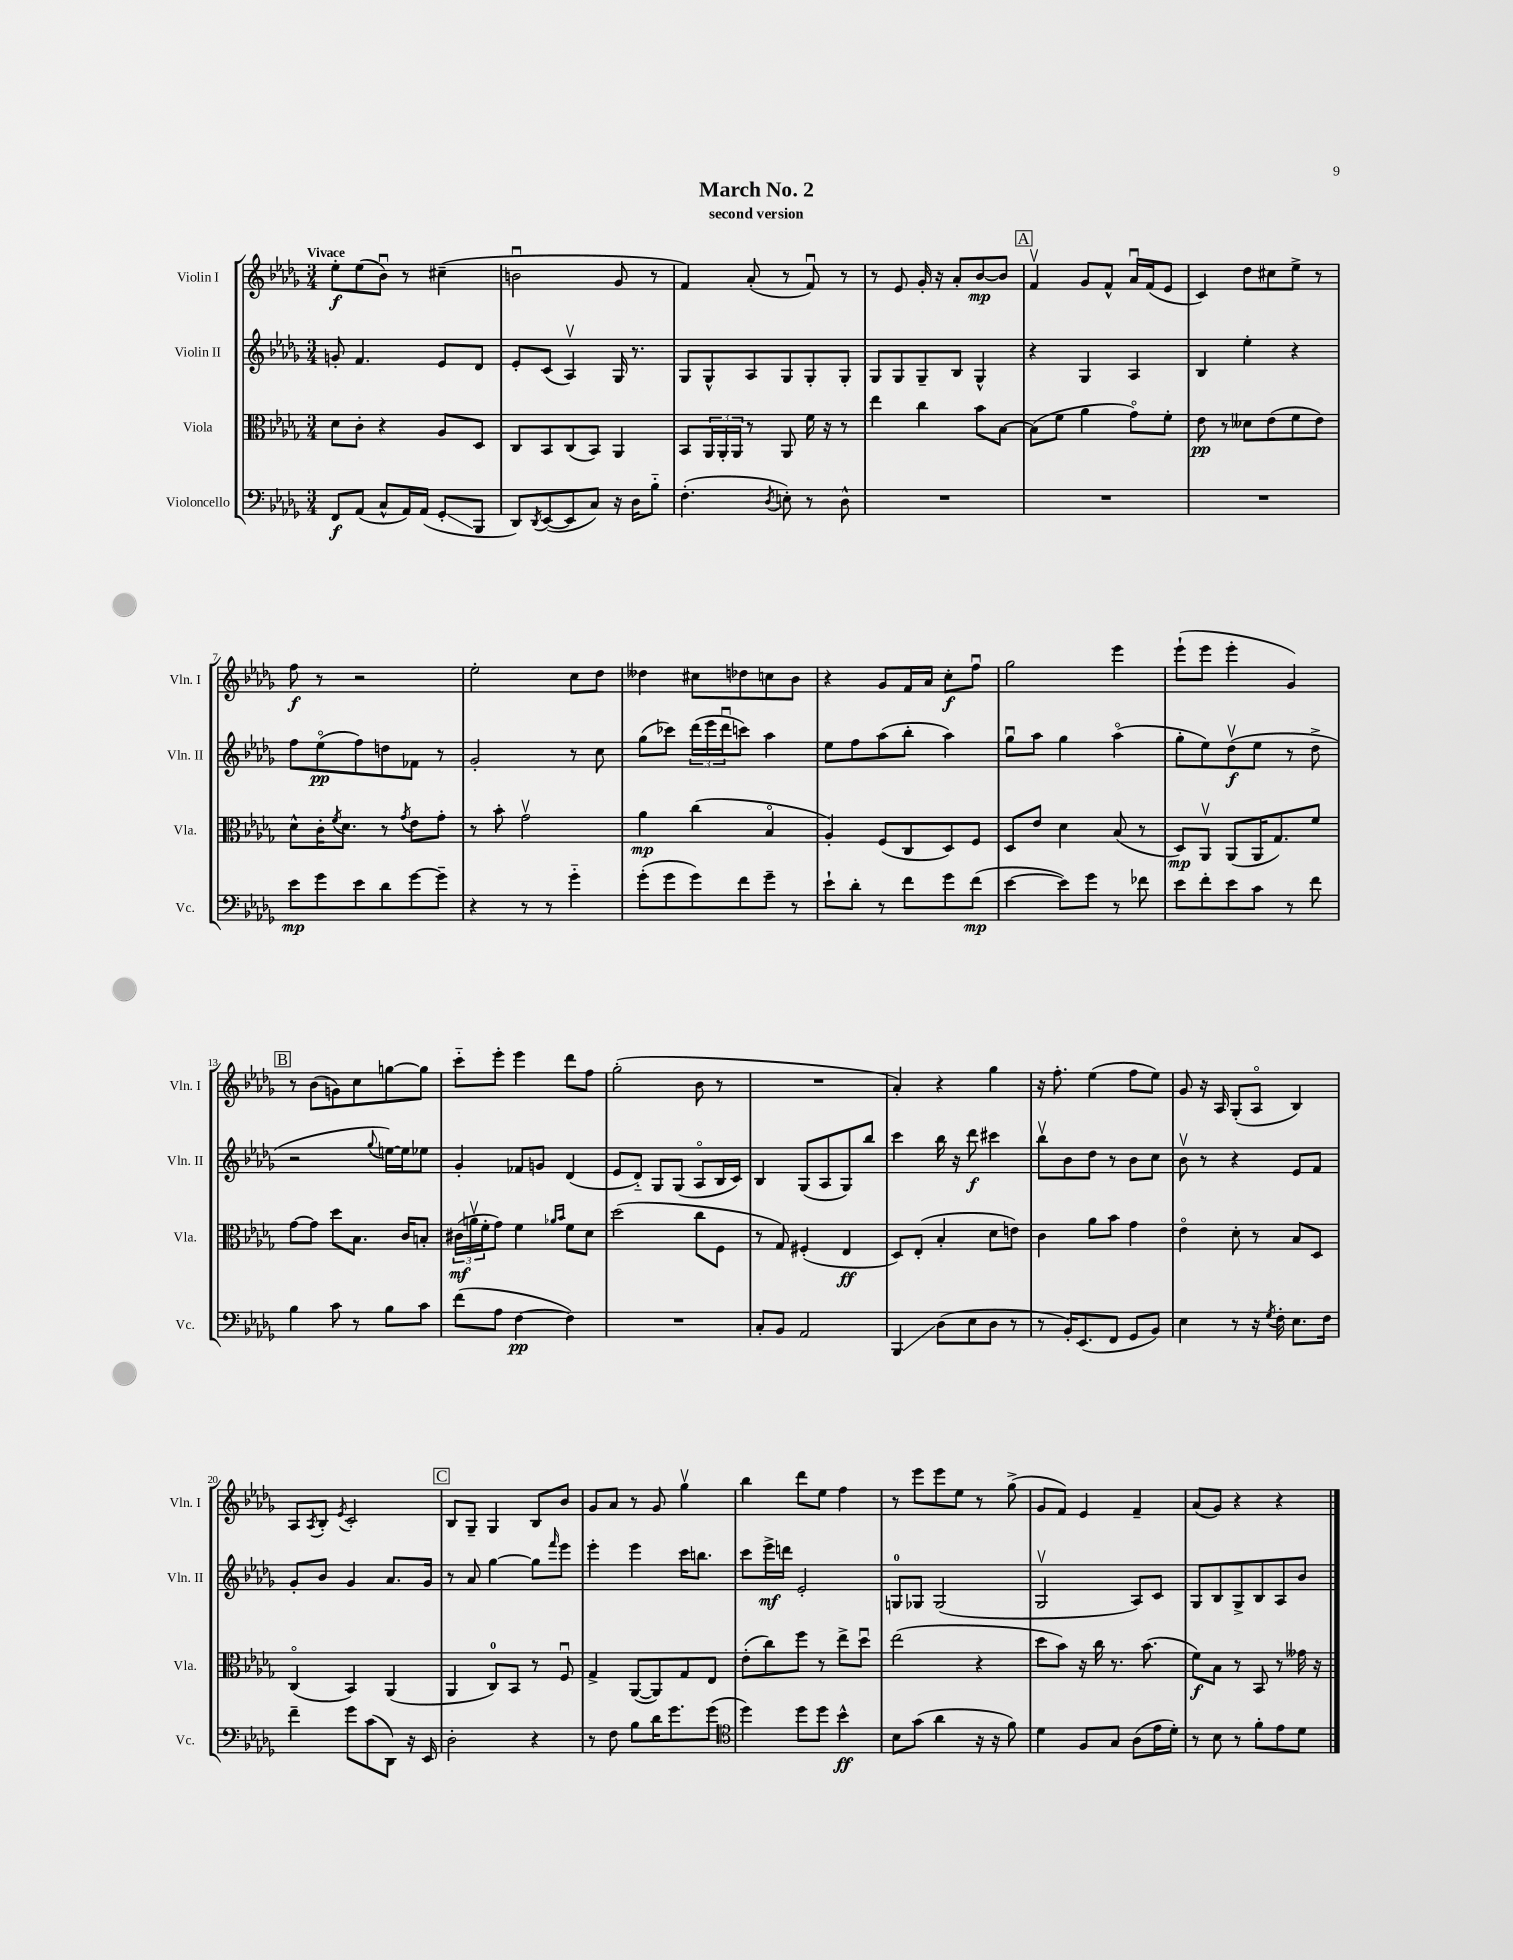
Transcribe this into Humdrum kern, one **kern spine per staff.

**kern	**kern	**kern	**kern
*staff4	*staff3	*staff2	*staff1
*clefF4	*clefC3	*clefG2	*clefG2
*k[b-e-a-d-g-]	*k[b-e-a-d-g-]	*k[b-e-a-d-g-]	*k[b-e-a-d-g-]
*M3/4	*M3/4	*M3/4	*M3/4
8FF	8d-	8g'	8ee-'
(8AA-	8c'	4.f	(8ee-
8C^^	4r	.	8b-u)
16AA-)	.	.	8r
(16AA-	.	.	.
8GG-'	8A-	8e-	(4cc#~
8BBB-	8D-	8d-	.
=	=	=	=
8DD-)	8C	8e-'	2bu
8qDD-	.	.	.
([8EE-	8BB-	(8c	.
8EE-]	(8C	4A-v)	.
8C)	8BB-)	.	.
16r	4AA-	16G-	8g-
16D-	.	8.r	.
8B-'~	.	.	8r
=	=	=	=
(4.F'	8BB-	8G-	4f)
.	24AA-	8G-^^	.
.	24AA-'	.	.
.	24AA-	.	.
.	8r	8A-	(8a-'
8qD-	.	.	.
8E')	8AA-	8G-	8r
8r	16f	8G-'	8fu)
.	16r	.	.
8D-^^	8r	8G-'	8r
=	=	=	=
2.r	4ee-	8G-	8r
.	.	8G-	8e-
.	4cc	8G-~	16g-'
.	.	.	16r
.	.	8B-	8a-'
.	8b-	4G-^^	[8b-
.	[8B-	.	8b-]
=	=	=	=
2.r	(8B-]	4r	4fv
.	8f	.	.
.	4a-	4G-	8g-
.	.	.	8f^^
.	8g-o)	4A-	16a-u
.	.	.	(16f
.	8f'	.	8e-
=	=	=	=
2.r	8e-	4B-	4c)
.	8r	.	.
.	8d--	4ee-'	8dd-
.	(8e-	.	8cc#
.	8f	4r	8ee-^
.	8e-)	.	8r
=	=	=	=
8e-	8d-^^	8ff	8ff
8g-	16c'	(8ee-o	8r
.	8qf	.	.
.	8.d-	.	.
8e-	.	8ff)	2r
8d-	8r	8dd	.
.	8qg-	.	.
[8g-	8e-	8f-	.
8g-~]	8g-'	8r	.
=	=	=	=
4r	8r	2g-'	2ee-'
.	8b-'	.	.
8r	2g-v	.	.
8r	.	.	.
4g-'~	.	8r	8cc
.	.	8cc	8dd-
=	=	=	=
(8g-'	4a-	(8gg-	4dd--
8g-	.	8ccc-)	.
8g-)	(4cc	(24ddd-	8cc#
.	.	24eee-	.
.	.	24ddd-u	.
8f	.	8ccc)	8dd-
8g-~	4B-o	4aa-	8cc
8r	.	.	8b-
=	=	=	=
8e-`	4A-')	8ee-	4r
8d-'	.	8ff	.
8r	(8F	(8aa-	8g-
8f	8C	8bb-'	16f
.	.	.	16a-
8g-	8D-)	4aa-)	8cc'
(8f	8F	.	8ffu
=	=	=	=
[4e-	8D-	8gg-u	2gg-
.	8e-	8aa-	.
8e-])	4d-	4gg-	.
8g-	.	.	.
8r	(8B-	(4aa-o	4eee-
8f-	8r	.	.
=	=	=	=
8e-	8D-)	8gg-'	(8eee-`
8f'	8AA-v	8ee-)	8eee-
8e-	(8AA-	(8dd-v	4eee-'
8c	16AA-	8ee-	.
.	8.G-)	.	.
8r	.	8r	4g-)
8f	8f	8dd-^	.
=	=	=	=
4B-	[8g-	2r	8r
.	8g-]	.	(8b-
8c	8dd-	.	8g)
8r	8.B-	.	8cc
.	.	8qqgg-	.
8B-	.	[16ee)	[8gg
.	16c	16ee]	.
8c	8B'	8ee-	8gg]
=	=	=	=
(8f	(24c#	4g-'	8ccc'~
.	24av	.	.
.	24f'	.	.
8A-	8g-)	.	8eee-'
[4F	4f	8f-	4eee-
.	.	8g	.
.	16qqa-	.	.
.	16qqb-	.	.
4F])	8f	(4d-	8ddd-
.	8d-	.	8ff
=	=	=	=
2.r	(2dd-	8e-	(2gg-'
.	.	8d-'~)	.
.	.	8G-	.
.	.	(8G-	.
.	8cc	8A-o	8b-
.	8F	16B-	8r
.	.	16c)	.
=	=	=	=
8C'	8r	4B-	2.r
8BB-	8G-)	.	.
2AA-	(4F#'	(8G-	.
.	.	8A-	.
.	4E-	8G-)	.
.	.	8bb-	.
=	=	=	=
4BBB-	8D-)	4ccc	4a-')
.	(8E-'	.	.
(8D-	4B-'	16bb-	4r
.	.	16r	.
8E-	.	8ddd-	.
8D-	8d-	4ccc#	4gg-
8r	8e)	.	.
=	=	=	=
8r	4c	8bb-v	16r
.	.	.	8.ff'
16BB-')	.	8b-	.
(8.EE-	.	.	.
.	8a-	8dd-	(4ee-
8FF	8b-	8r	.
8GG-	4g-	8b-	8ff
8BB-)	.	8cc	8ee-)
=	=	=	=
4E-	4e-o	8b-v	8g-
.	.	8r	16r
.	.	.	16A-
8r	8d-'	4r	(8G-'
16r	8r	.	8A-o
8qG-	.	.	.
16F'	.	.	.
8.E-	8B-	8e-	4B-)
.	8D-	8f	.
16F	.	.	.
=	=	=	=
4f~	(4Co	8g-'	8A-
.	.	.	8qA-
.	.	8b-	8B-'
.	.	.	8qe-
8g-	4BB-)	4g-	2c'
(8c	.	.	.
8DD-)	(4AA-	8.a-	.
16r	.	.	.
16EE-	.	16g-	.
=	=	=	=
2D-'	4AA-	8r	8B-
.	.	8a-	8G-~
.	8C)	[4gg-	4G-
.	8BB-	.	.
4r	8r	8gg-]	8B-
.	.	16qqfff	.
.	8Fu	8eee-	8b-
=	=	=	=
8r	4G-^	4eee-'	8g-
8F	.	.	8a-
8B-	([8AA-	4eee-	8r
16d-	8AA-])	.	8g-
8.g-	.	.	.
.	8G-	16ccc	4gg-v
.	.	8.bb	.
(8g-	8E-	.	.
=	=	=	=
*clefC4	*	*	*
4dd-)	(8e-'	8ccc	4bb-
.	8cc)	16eee-^	.
.	.	16ddd	.
8dd-	8ff	2e-'	8ddd-
8dd-	8r	.	8ee-
4b-^^	8ee-^	.	4ff
.	8dd-u	.	.
=	=	=	=
8B-	(2ee-	8G	8r
(8g-	.	8G-	8eee-
4a-	.	(2G-	8eee-
.	.	.	8ee-
16r	4r	.	8r
16r	.	.	.
8f)	.	.	(8gg-^
=	=	=	=
4d-	8dd-	2G-v	8g-
.	8b-)	.	8f)
8F	16r	.	4e-
.	16cc	.	.
8G-	8.r	.	.
(8A-	.	8A-)	4f~
.	(8.b-	.	.
16e-	.	8c	.
16d-')	.	.	.
=	=	=	=
8r	8f)	8G-	(8a-
8B-	8B-	8B-	8g-)
8r	8r	8G-^	4r
8f'	8BB-	8B-	.
8e-	8r	8A-	4r
8d-	16g--	8b-	.
.	16r	.	.
==	==	==	==
*-	*-	*-	*-
